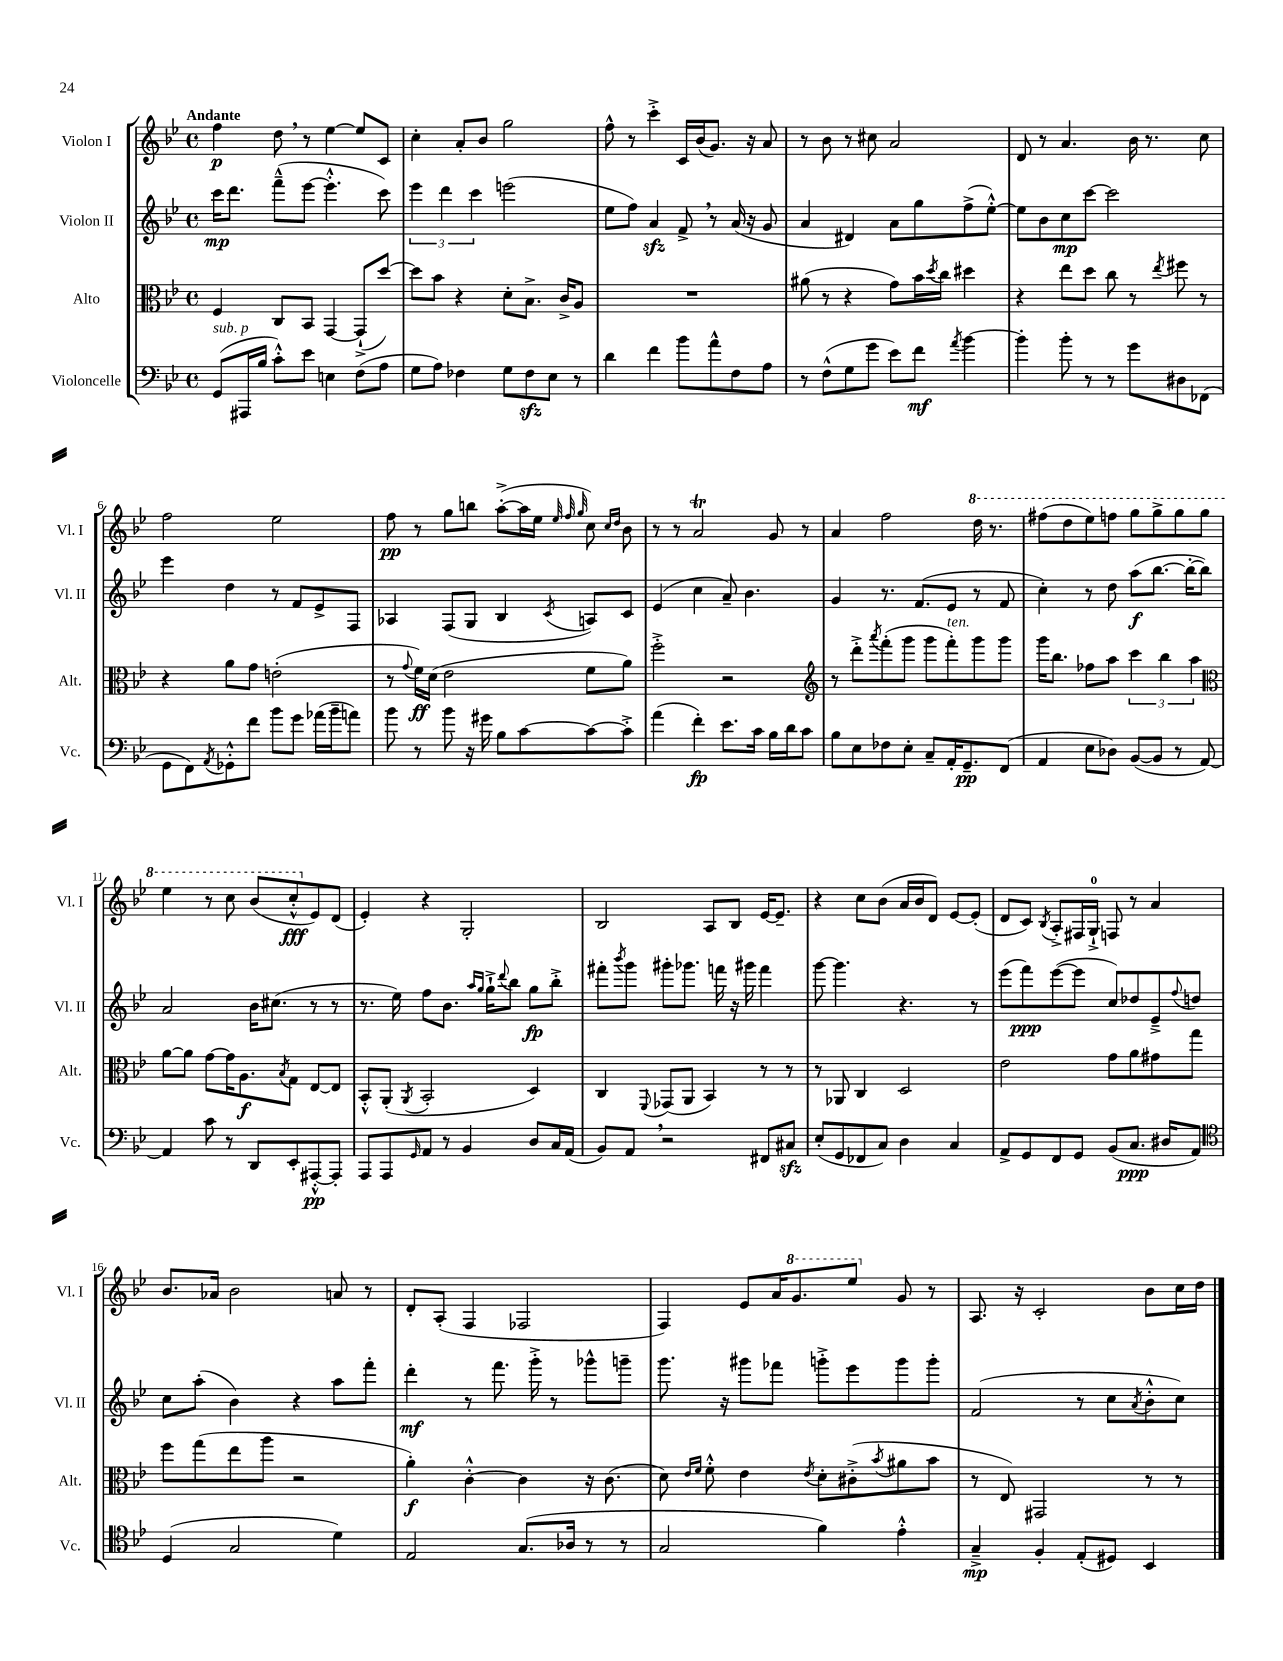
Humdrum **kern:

**kern	**kern	**kern	**kern
*staff4	*staff3	*staff2	*staff1
*clefF4	*clefC3	*clefG2	*clefG2
*k[b-e-]	*k[b-e-]	*k[b-e-]	*k[b-e-]
*M4/4	*M4/4	*M4/4	*M4/4
*met(c)	*met(c)	*met(c)	*met(c)
(8GG/L	4F/	16ccc\LK	4ff\
.	.	8.ddd\J	.
16AAA#/L	.	.	.
16B-/JJ	.	.	.
8c'^^\L)	8C/L	(8fff~^^\L	8dd\
8e-\J	8BB-/J	[8eee-\J	8r
4E\	[4GG/	4.eee-'^^\]	[4ee-\
(8F\L	(8GG`^/]L	.	8ee-/]L
8A\J	[8dd/J)	8ccc\)	8c/J
=	=	=	=
8G\L	8dd\]L	6eee-\	4cc'\
8A\J)	8b-\J	.	.
.	.	6ddd\	.
4F-\	4r	.	8a'/L
.	.	6ccc\	.
.	.	.	8b-/J
8G\L	8d'\L	(2eee\	2gg\
8F-\	8.B-^\J	.	.
8E-\J	.	.	.
.	16c^/LK	.	.
8r	8A/J	.	.
=	=	=	=
4d\	1r	8ee-\L	8ff^^\
.	.	8ff\J)	8r
4f\	.	4a/	4ccc'^\
8b-\L	.	8f^/	16c/LL
.	.	.	(16b-/J
8a^^\	.	8r	8.g/J)
8F\	.	(16a/	.
.	.	16r	16r
8A\J	.	8g/	8a/
=	=	=	=
8r	(8a#\	4a/	8r
(8F^^\L	8r	.	8b-\
8G\	4r	4d#/)	8r
8g\J	.	.	8cc#\
8e-\L)	8g\L)	8a\L	2a/
8f\J	16b-\L	8gg\	.
.	8qdd/	.	.
.	16cc\JJ	.	.
8qa/	.	.	.
[4b-\	4dd#\	(8ff^\	.
.	.	[8ee-'^^\J)	.
=	=	=	=
4b-'\]	4r	8ee-\]L	8d/
.	.	8b-\	8r
8b-'\	8ee-\L	8cc\	4.a/
8r	8dd\J	[8ccc\J	.
8r	8cc\	2ccc\]	.
8g\L	8r	.	16b-\
.	.	.	8.r
.	8qee-/	.	.
8D#\	8ff#\	.	.
(8FF-\J	8r	.	8cc\
=	=	=	=
8GG\L	4r	4eee-\	2ff\
8FF\)	.	.	.
8qAA/	.	.	.
8GG-'^^\	8a\L	4dd\	.
8f\J	8g\J	.	.
8b-\L	(2e'\	8r	2ee-\
8g\J	.	8f/L	.
(16a-\LL	.	8e-^/	.
16b-~\J	.	.	.
8a\J)	.	8F/J	.
=	=	=	=
8b-\	8r	4A-/	8ff\
.	8qqg/	.	.
8r	16f\LL)	.	8r
.	(16d\JJ	.	.
8b-\	2e-\	(8F/L	8gg\L
16r	.	8G/J	8bb\J
16g#\	.	.	.
8B-\L	.	4B-/	([8aa'^\L
[8c\	.	.	16aa\]L
.	.	.	16ee-\JJ
.	.	.	32qqee-/
.	.	.	32qqff/
.	.	8qc/	32qqgg/
8c\_	8f\L	8A/L)	8cc\)
.	.	.	16qqcc/LL
.	.	.	16qqdd/JJ
8c'^\]J	8a\J)	8c/J	8b-\
=	=	=	=
(4a\	2ff'^\	(4e-/	8r
.	.	.	8r
4f'\)	.	4cc\	2a/
8.e-\L	2r	8a~/)	.
.	.	4.b-\	.
16c\Jk	.	.	.
16B-\LL	.	.	8g/
16d\J	.	.	.
8c\J	.	.	8r
=	=	=	=
*	*clefG2	*	*
8B-\L	8r	4g/	4a/
8E-\	8ddd'^\L	.	.
.	8qaaa/	.	.
8F-\	(8fff'\	8.r	2ff\
8E-'\J	8ggg\J	.	.
.	.	(8.f/L	.
8C~/L	8ggg\L	.	.
16AA'/K	8fff'\)	8e-/J	.
8.GG~/	.	.	.
.	8ggg\	8r	16ddd\
.	.	.	8.r
(8FF/J	8ggg\J	8f/	.
=	=	=	=
4AA/	16ggg\LK	4cc'\)	(8fff#\L
.	8.bb-\J	.	.
.	.	.	8ddd\
8E-\L	8ff-\L	8r	8eee-\)
8D-\J)	8aa\J	8dd\	8fff\J
([8BB-/L	6ccc\	(8aa\L	8ggg\L
8BB-/]J	.	[8.bb-\J	8ggg^\
.	6bb-\	.	.
8r	.	.	8ggg\
.	.	16bb-'\_LK	.
.	6aa\	.	.
[8AA/)	.	8bb-\]J)	8ggg\J
=	=	=	=
*	*clefC3	*	*
4AA/]	[8a\L	2a/	4eee-\
.	8a\]J	.	.
8c\	[8g\L	.	8r
8r	16g\]K	.	8ccc\
.	8.A\	.	.
8DD/L	.	16b-\LK	(8bb-/L
.	.	(8.cc#\J	.
.	8qB-/	.	.
8EE-'/	8G\J	.	8ccc'^^/
[8AAA#'^^/	[8E-/L	8r	8e-/)
8AAA#'/]J	8E-/]J	8r	(8d/J
=	=	=	=
8AAA/L	8BB-'^^/L	8.r	4e-'/)
8AAA/	(8AA'/J	.	.
.	.	16ee-\)	.
16qqGG/	8qAA/	.	.
8AA/J	2BB-'/	8ff\L	4r
8r	.	8.b-\J	.
4BB-/	.	.	2G'/
.	.	16qqaa/LL	.
.	.	16qqgg/JJ	.
.	.	16gg`^\LK	.
.	.	8qqddd/	.
.	.	8bb-\J	.
8D/L	4D/)	8gg\L	.
16C/L	.	8bb-'^\J	.
(16AA/JJ	.	.	.
=	=	=	=
8BB-/L)	4C/	8fff#'\L	2B-/
.	.	8qbbb-/	.
8AA/J	.	8ggg\J	.
.	8qqFF/	.	.
2r	(8GG-/L	8ggg#'\L	.
.	8AA/J	8.ggg-\J	.
.	4BB-/)	.	8A/L
.	.	16fff\	.
.	.	16r	8B-/J
.	.	16ggg#\	.
8FF#/L	8r	4fff\	[16e-/LK
.	.	.	8.e-~/]J
8C#/J	8r	.	.
=	=	=	=
(8E-'/L	8r	[8ggg\	4r
8GG/	8AA-/	4.ggg\]	.
8FF-/	4C/	.	8cc\L
8C/J)	.	.	(8b-\J
4D\	2D/	4.r	16a/LL
.	.	.	16b-/J
.	.	.	8d/J)
4C/	.	.	[8e-/L
.	.	8r	(8e-'/]J
=	=	=	=
8AA^/L	2e-\	(8eee-\L	8d/L
8GG/	.	8fff\)	8c/J)
.	.	.	8qB-/
8FF/	.	([8eee-\	8A'^/L
8GG/J	.	8eee-\]J	16F#/L
.	.	.	16G`^/JJ
(8BB-/L	8g\L	8cc/L)	8F/
8.C/J	8a\	8dd-/	8r
.	8g#\	8e-~^/	4a/
16D#/LK	.	.	.
.	.	8qqff/	.
8AA/J)	8gg\J	8dd/J	.
=	=	=	=
*clefC4	*	*	*
(4D/	8ff\L	8cc\L	8.b-/L
.	(8gg\	(8aa'\J	.
.	.	.	16a-/Jk
2G/	8ee-\	4b-\)	2b-\
.	8aa\J	.	.
.	2r	4r	.
4d\)	.	8aa\L	8a/
.	.	8fff'\J	8r
=	=	=	=
2E-/	4a'\)	4ddd'\	8d'/L
.	.	.	(8A'/J
.	[4c'^^\	8r	4F/
.	.	8.fff\	.
(8.G/L	4c\]	.	2F-/
.	.	16ggg'^\	.
.	.	8r	.
16A-/Jk	.	.	.
8r	16r	8ggg-^^\L	.
.	(8.c\	.	.
8r	.	8ggg~\J	.
=	=	=	=
2G/	8d\)	8.ggg\	4F/)
.	16qqe-/LL	.	.
.	16qqf/JJ	.	.
.	8f'^^\	.	.
.	.	16r	.
.	4e-\	8ggg#\L	8e-/L
.	.	8fff-\J	16a/K
.	.	.	8.gg/
.	8qe-/	.	.
4f\)	8d'\L	8ggg'^\L	.
.	(8c#'^\	8eee-\	8eee-/J
.	8qb-/	.	.
4e-'^^\	8a#\	8ggg\	8g/
.	8b-\J	8ggg'\J	8r
=	=	=	=
4G~^/	8r	(2f/	8.A/
.	8E-/)	.	.
.	.	.	16r
4F'/	2GG#/	.	2c'/
(8E-'/L	.	8r	.
8D#/J)	.	8cc\L	.
.	.	8qa/	.
4BB-/	8r	8b-'^^\	8b-\L
.	8r	8cc\J)	16cc\L
.	.	.	16dd\JJ
==	==	==	==
*-	*-	*-	*-
